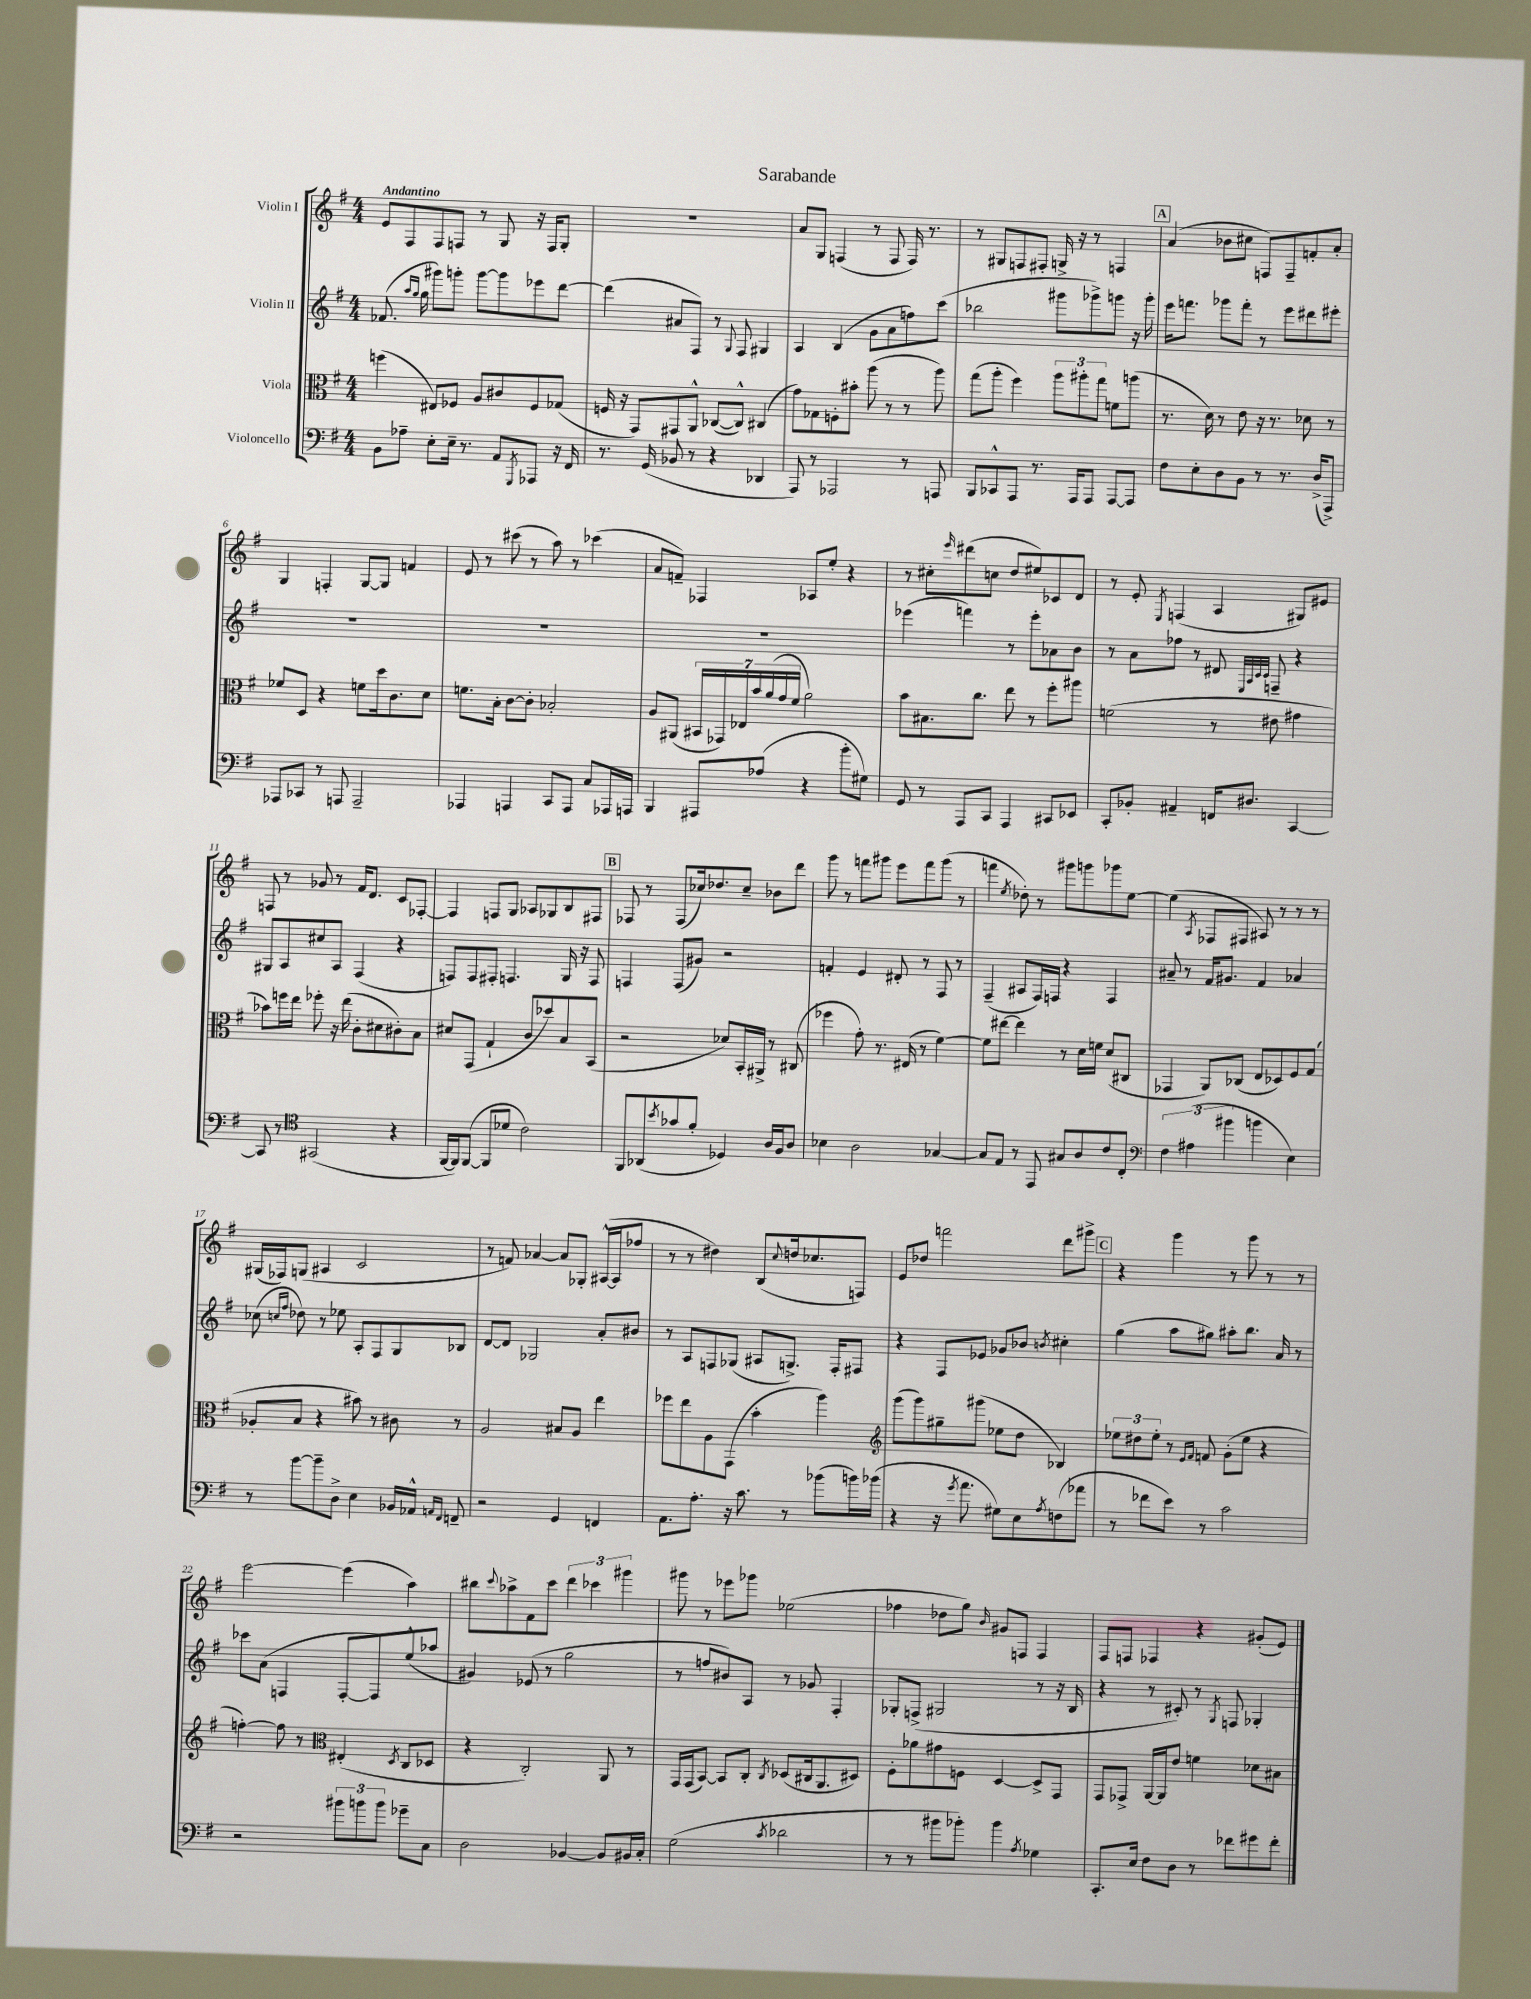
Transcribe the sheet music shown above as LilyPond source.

\header { title = "Sarabande" }
<<
\new StaffGroup <<
\new Staff = "s0" \with { instrumentName = "Violin I" } {
    \clef treble \key g \major \numericTimeSignature \time 4/4 \tempo "Andantino"
    e'8 fis8 fis8 f8 r8 g8 r16 f16 g8-. |
    R1 |
    a'8 g8 f4( r8 f8 f16) r8. |
    r8 gis8 f8 fis8-. g16-> r16 r8 f4 |
    \mark \markup { \box "A" } a'4( bes'8 cis''8 f8) f8-- f'8-. a'8-. |
    g4 f4-. g8~ g8 f'4 |
    e'8 r8 cis'''8( r8 a''8) r8 ces'''4( |
    a'8 f'8--) fes4 aes8 e''8-. r4 |
    r8 cis''8-. \grace { e'''16 } dis'''8( c''8 d''8 eis''8) ces'8 d'8 |
    r8 e'8-. \acciaccatura { e8 } f4( a4 gis8) eis'8 |
    f8 r8 ges'8 r8 fis'16 d'8. c'8 fes8~-. |
    fes4 f8 g8 aes8 ges8 b8 fis8 |
    \mark \markup { \box "B" } fes8 r8 fes8( ces''16) des''8. ces''8-- bes'8 d'''8 |
    g'''8 r8 f'''8 gis'''8 e'''8 f'''8 gis'''8( r8 |
    f'''4 \acciaccatura { e''8 } des''8-.) r8 gis'''8 g'''8 ges'''8 e''8~ |
    e''4( \acciaccatura { a8 } fes8 fis8 ais8) r8 r8 r8 |
    gis16( fes16) g8( ais4 c'2 |
    r8 f'8) aes'4~ aes'8 ges8-. ais16~-^( ais16 fes''8 |
    r8 r8 dis''4) b8( \appoggiatura { c''8 } d''16 ces''8. f8) |
    e'8 des''8 f'''2 d'''8 gis'''8-> |
    \mark \markup { \box "C" } r4 g'''4 r8 g'''8 r8 r8 |
    e'''2~ e'''4( a''4) |
    bis''8 \appoggiatura { c'''8 } aes''8-> fis'8 c'''8 \tuplet 3/2 { d'''4 ces'''4 gis'''4 } |
    gis'''8 r8 ees'''8 ges'''8 ees''2( |
    fes''4 des''8 g''8) \grace { b'16 } gis'8 f8 f4 |
    fis8 f8 fes4 r4 gis'8-.( e'8) \bar "|." |
}
\new Staff = "s1" \with { instrumentName = "Violin II" } {
    \clef treble \key g \major \numericTimeSignature \time 4/4
    fes'8.( \grace { a''16 g''16 } g''16 gis'''8) g'''8-. g'''8~ g'''8 ees'''8 d'''8~ |
    d'''4( ais'8 fis8) r8 \appoggiatura { g8 } fis8 gis4 |
    a4 b4( g'8 a'8 f''8) c'''8( |
    bes''2 gis'''8 ges'''8->) g'''8 r16 g'''16-. |
    \mark \markup { \box "A" } e'''16 f'''8. ges'''8 f'''8-. r8 e'''8 dis'''8 eis'''8-. |
    R1 |
    R1 |
    R1 |
    ees'''4( f'''4) r8 ees'''8-. aes'8 b'8 |
    r8 a'8 fes''8 r8 dis'8 \grace { e32 a32 c'32 c'32 } f8-- r4 |
    gis8 a8 cis''8 a8 fis4( r4 |
    f8) f8 fis8-. f4. g16 r16 f8 |
    \mark \markup { \box "B" } f4 f8( gis'8) r2 |
    f'4-. e'4 dis'8-. r8 fis8 r8 |
    fis4--( ais8 fis16) f16 r4 f4 |
    ais'8-- r8 fis'16 gis'8. fis'4 aes'4 |
    ces''8( \grace { c''16 fis''16 } des''8) r8 ees''8 a8-. fis8 g8 bes8 |
    d'8~ d'8 ges2 a'8-. bis'8 |
    r8 a8 f8 ges8( ais8 g8.->) f16-. fis8 |
    r4 fis8 ees'8 ges'8 bes'8 \acciaccatura { b'8 } cis''4-. |
    \mark \markup { \box "C" } g''4( a''8 gis''8) ais''8-. b''8. a'16 r8 |
    ces'''8 a'8( f4 f8~-. f8) e''8-^( aes''8 |
    gis'4) ees'8( r8 g''2 |
    r8 f''8 bis'8) a8 r8 ges'8 fis4-. |
    ges8-. f8->( gis2 r8 r16 b16 |
    r4 r8 cis'8-.) r8 \acciaccatura { g8 } f8 ges4-. \bar "|." |
}
\new Staff = "s2" \with { instrumentName = "Viola" } {
    \clef alto \key g \major \numericTimeSignature \time 4/4
    f''4( eis8) fes8 a8 cis'8 fes8 ges8( |
    f16 r16 g,8) gis,8 a,8-^ ces8~( ces8-^) cis4( |
    g'8) ges8 f8-. bis'8-. a''8( r8 r8 a''8) |
    g''8( a''8-. fis''4) \tuplet 3/2 { a''8 ais''8-. g''8 } f'8 a''8( |
    \mark \markup { \box "A" } r8. d'16) r8 e'8 r16 r8. des'8 r8 |
    fes'8 d8 r4 f'8 d''16 c'8. d'8 |
    f'8. b16-. c'8~ c'8-. bes2-. |
    a8 ais,8( \tuplet 7/4 { bis,16 ges,16) ees16 b'16 a'16( g'16 fis'16 } a'2) |
    b'8 bis8. c''8. e''8 r8 fis''8-. ais''8 |
    f'2( r8 eis'8 gis'4 |
    bes'8) f''16 e''16 fes''8-. r16 e''16( c'8-. dis'8 cis'8-.) b8 |
    dis'8 g,8( g4-! c'8 des''8) b8 b,8( |
    \mark \markup { \box "B" } r2 des'8) b,16-. ais,16-> r8 cis8( |
    fes''4 g'8-.) r8. eis16( r8 fis'4~) |
    fis'8 eis''8~ eis''4 r8 d'16 f'16 d'8( cis8 |
    ges,4 a,8) ces8( e8 des8) fis8 g8( |
    aes8-. b8 r4 bis'8) r8 cis'8 r8 |
    a2 bis8 a8 e''4 |
    fes''8 e''8 a8 g,8( b'4-. a''4) |
    \clef treble g'''8( g'''8) gis''8-- gis'''8( ees''8 d''8 bes4) |
    \mark \markup { \box "C" } \tuplet 3/2 { ees''8 dis''8 ees''8-. } r8 \grace { e'16 fis'16 } f'8 g'8-.( ees''8 r4 |
    f''4~-.) f''8 r8 \clef alto eis4-.( \acciaccatura { d8 } c8 des8 |
    r4 c2-.) a,8 r8 |
    g,16 g,16( b,8~) b,8 c8-. \acciaccatura { c8 } des8( cis16 a,8. dis8) |
    fis8-. aes'8 gis'8 f8 d4~ d8-> g,8 |
    g,8 ges,8-> a,16~ a,16 e'8 f'4 des'8 bis8 \bar "|." |
}
\new Staff = "s3" \with { instrumentName = "Violoncello" } {
    \clef bass \key g \major \numericTimeSignature \time 4/4
    b,8 aes8-- e8-. e16-- r8. a,8 \acciaccatura { g,,8 } aes,,8 r16 fis,16 |
    r8. g,16( bes,8 r8 r4 des,4 |
    a,,8) r8 aes,,2 r8 a,,8 |
    b,,8 ces,8-^ a,,8 r8. a,,16 a,,8 a,,8~ a,,8 |
    \mark \markup { \box "A" } fis8 e8-. d8 b,8 r8 r8. d16->( a,,8->) |
    aes,,8 ces,8 r8 a,,8 a,,2-- |
    aes,,4 a,,4 c,8 a,,8 c8 aes,,16 a,,16 |
    b,,4 ais,,8 aes8( r4 b'8-. gis8) |
    g,8 r8 a,,8 c,8 a,,4 cis,8 ees,8 |
    c,8-. bes,8-. ais,4-- f,16 dis8. c,4~ |
    c,8 r8 \clef tenor gis,2( r4 |
    fis,16~ fis,16) fis,8~( fis,8 des'8 c'2) |
    \mark \markup { \box "B" } fis,8 aes,8( \acciaccatura { b'8 } ges'8 fis'8-. des4) a16 fis16 a8 |
    bes4 a2 ges4~ |
    ges8 e8 r8 e,8 gis8 a8 c'8 c8-. |
    \clef bass \tuplet 3/2 { fis4 ais4( bis'4 } b'4 e4) |
    r8 b'8~ b'8-- d8-> e4 bes,16 aes,16-^ \grace { a,16 fis,16 } f,8-- |
    r2 g,4 f,4 |
    a,8. a8.-. r16 c'8. r8 bes'8( b'16) bes'16( |
    r4 r16 \acciaccatura { g'8 } a'8. gis8) e8 \acciaccatura { a8 } f8( aes'8 |
    \mark \markup { \box "C" } r8 fes'8 e'8) r8 c'2 |
    r2 \tuplet 3/2 { bis'8 b'8 b'8 } ges'8-- c8 |
    d2 bes,4~ bes,8 bis,16 c16-. |
    g2( \acciaccatura { c'8 } des'2 |
    r8 r8 bis'8 bes'8-.) bes'4 \acciaccatura { a8 } ges4 |
    c,8.-. e16 fis8 d8 r8 fes'8 gis'8 fes'8-. \bar "|." |
}
>>
>>
